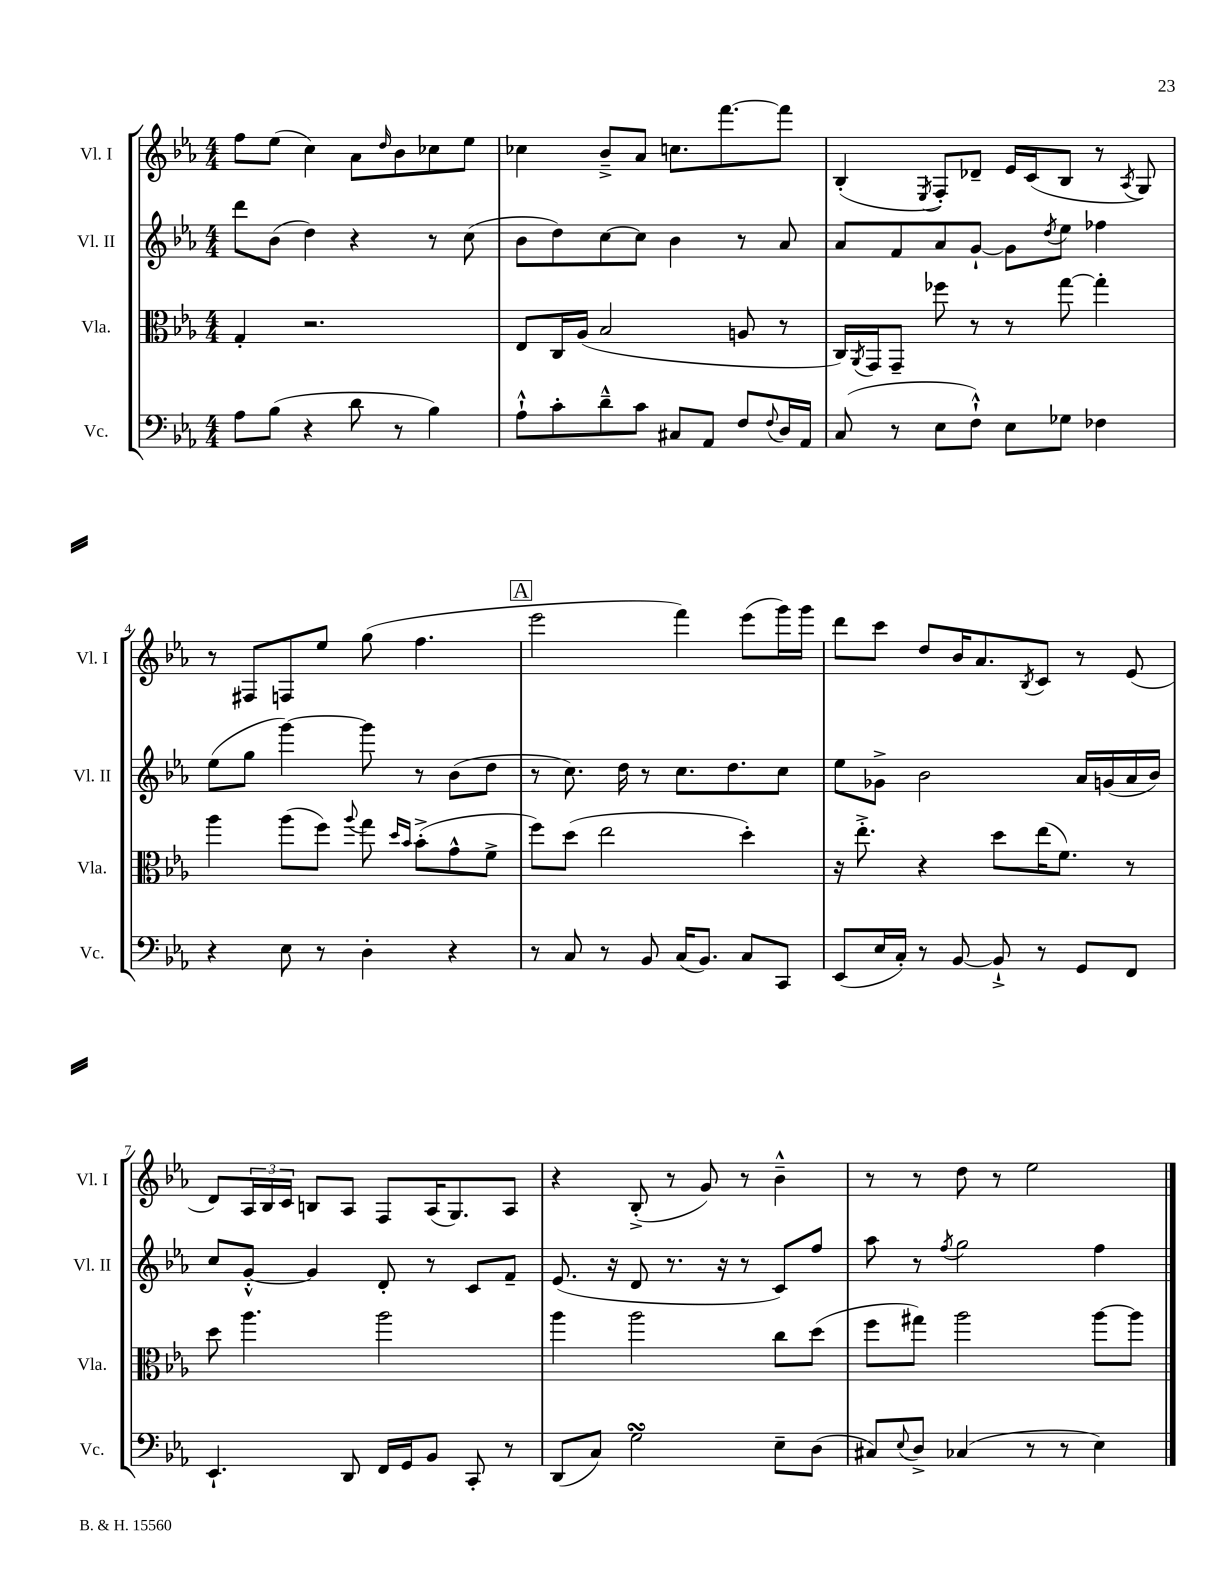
<<
\new StaffGroup <<
\new Staff = "s0" \with { instrumentName = "Vl. I" shortInstrumentName = "Vl. I" } {
    \clef treble \key ees \major \numericTimeSignature \time 4/4
    f''8 ees''8( c''4) aes'8 \grace { d''16 } bes'8 ces''8 ees''8 |
    ces''4 bes'8---> aes'8 c''8. f'''8.~ f'''8 |
    bes4-.( \acciaccatura { ees8 } f8-.) des'8-- ees'16 c'16( bes8 r8 \acciaccatura { aes8 } g8) |
    r8 fis8 f8 ees''8 g''8( f''4. |
    \mark \markup { \box "A" } ees'''2 f'''4) ees'''8( g'''16) g'''16 |
    d'''8 c'''8 d''8 bes'16 aes'8. \acciaccatura { bes8 } c'8 r8 ees'8( |
    d'8) \tuplet 3/2 { aes16 bes16 c'16 } b8 aes8 f8 aes16( g8.) aes8 |
    r4 bes8-.->( r8 g'8) r8 bes'4---^ |
    r8 r8 d''8 r8 ees''2 \bar "|." |
}
\new Staff = "s1" \with { instrumentName = "Vl. II" shortInstrumentName = "Vl. II" } {
    \clef treble \key ees \major \numericTimeSignature \time 4/4
    d'''8 bes'8( d''4) r4 r8 c''8( |
    bes'8 d''8) c''8~ c''8 bes'4 r8 aes'8 |
    aes'8 f'8 aes'8 g'8~-! g'8 \acciaccatura { d''8 } ees''8 fes''4 |
    ees''8( g''8 g'''4~) g'''8 r8 bes'8( d''8 |
    \mark \markup { \box "A" } r8 c''8.) d''16 r8 c''8. d''8. c''8 |
    ees''8 ges'8-> bes'2 aes'16 g'16( aes'16 bes'16) |
    c''8 g'8~-.-^ g'4 d'8-. r8 c'8 f'8-- |
    ees'8.( r16 d'8 r8. r16 r8 c'8) f''8 |
    aes''8 r8 \acciaccatura { f''8 } g''2 f''4 \bar "|." |
}
\new Staff = "s2" \with { instrumentName = "Vla." shortInstrumentName = "Vla." } {
    \clef alto \key ees \major \numericTimeSignature \time 4/4
    g4-. r2. |
    ees8 c16 aes16( bes2 a8 r8 |
    c16) \acciaccatura { aes,8 } g,16 g,8-- fes''8 r8 r8 g''8~ g''4-. |
    aes''4 aes''8( f''8) \appoggiatura { aes''8 } g''8 \grace { d''16 bes'16 } bes'8-.->( g'8-^ f'8-> |
    \mark \markup { \box "A" } f''8) d''8( ees''2 d''4-.) |
    r16 ees''8.-.-> r4 d''8 ees''16( f'8.) r8 |
    d''8 aes''4. aes''2 |
    aes''4 aes''2 c''8 d''8( |
    f''8 gis''8) aes''2 aes''8~ aes''8 \bar "|." |
}
\new Staff = "s3" \with { instrumentName = "Vc." shortInstrumentName = "Vc." } {
    \clef bass \key ees \major \numericTimeSignature \time 4/4
    aes8 bes8( r4 d'8 r8 bes4) |
    aes8-!-^ c'8-. d'8---^ c'8 cis8 aes,8 f8 \appoggiatura { f8 } d16 aes,16 |
    c8( r8 ees8 f8-!-^) ees8 ges8 fes4 |
    r4 ees8 r8 d4-. r4 |
    \mark \markup { \box "A" } r8 c8 r8 bes,8 c16( bes,8.) c8 c,8 |
    ees,8( ees16 c16-.) r8 bes,8~ bes,8-!-> r8 g,8 f,8 |
    ees,4.-! d,8 f,16 g,16 bes,8 c,8-. r8 |
    d,8( c8) g2\turn ees8-- d8( |
    cis8) \appoggiatura { ees8 } d8-> ces4( r8 r8 ees4) \bar "|." |
}
>>
>>
